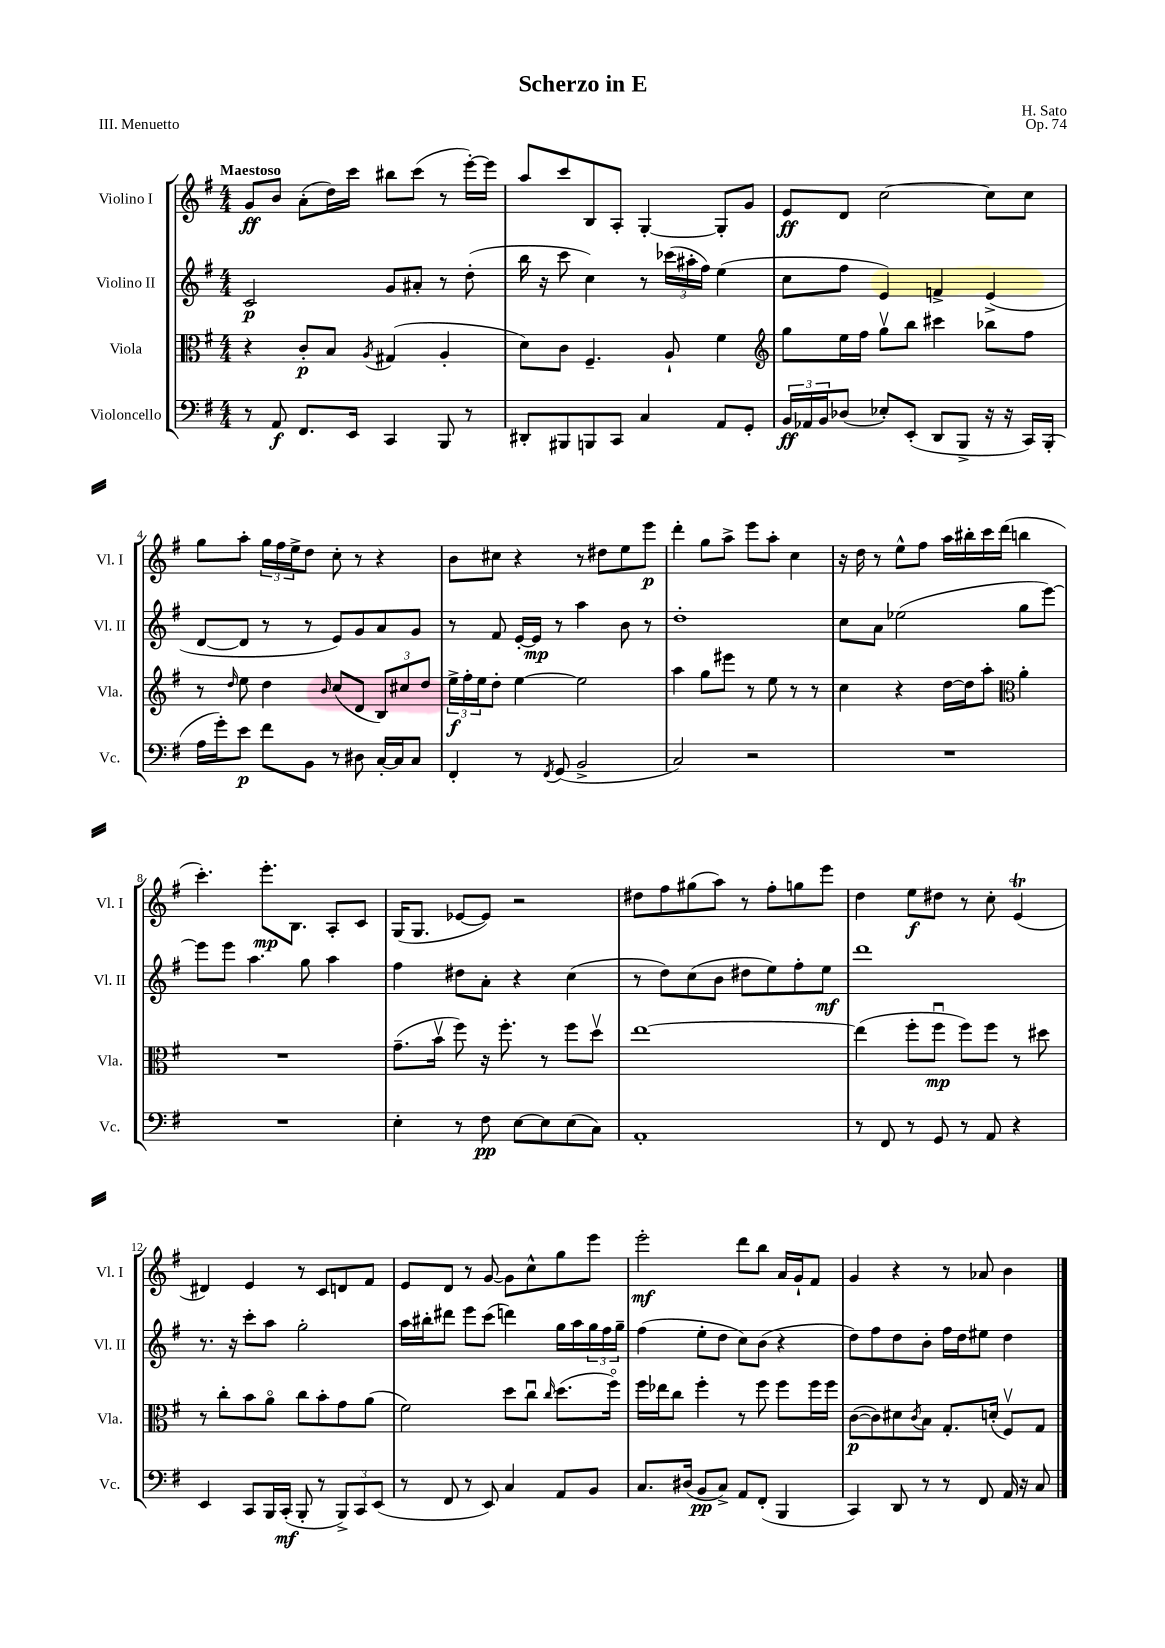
\header { title = "Scherzo in E" composer = "H. Sato" opus = "Op. 74" piece = "III. Menuetto" }
<<
\new StaffGroup <<
\new Staff = "s0" \with { instrumentName = "Violino I" shortInstrumentName = "Vl. I" } {
    \clef treble \key g \major \numericTimeSignature \time 4/4 \tempo "Maestoso"
    g'8\ff b'8 a'8-.( d''16) c'''16 bis''8 c'''8( r8 e'''16~-.) e'''16 |
    a''8 c'''8 b8 a8-. g4~-. g8-. g'8 |
    e'8\ff d'8 c''2~ c''8 c''8 |
    g''8 a''8-. \tuplet 3/2 { g''16 fis''16 e''16-> } d''8 c''8-. r8 r4 |
    b'8 cis''8 r4 r8 dis''8 e''8 e'''8\p |
    d'''4-. g''8 a''8-> e'''8 a''8-. c''4 |
    r16 d''16 r8 e''8-^ fis''8 a''16 bis''16-. c'''16 d'''16( b''4 |
    c'''4.-.) e'''8.-.\mp b8. a8-. c'8 |
    g16( g8. ees'8~ ees'8) r2 |
    dis''8 fis''8 gis''8( a''8) r8 fis''8-. g''8 e'''8 |
    d''4 e''8\f dis''8 r8 c''8-. e'4\trill( |
    dis'4) e'4 r8 c'8 d'8 fis'8 |
    e'8 d'8 r8 g'8~ g'8 c''8-^ g''8 e'''8 |
    e'''2-.\mf d'''8 b''8 a'16 g'16-! fis'8 |
    g'4 r4 r8 aes'8 b'4 \bar "|." |
}
\new Staff = "s1" \with { instrumentName = "Violino II" shortInstrumentName = "Vl. II" } {
    \clef treble \key g \major \numericTimeSignature \time 4/4
    c'2\p g'8 ais'8-. r8 d''8-.( |
    b''16 r16 c'''8 c''4) r8 \tuplet 3/2 { ces'''16( ais''16-. fis''16) } e''4( |
    c''8 fis''8 e'4) f'4-> e'4->( |
    d'8~ d'8 r8 r8 e'8) g'8 a'8 g'8 |
    r8 fis'8 e'16~-. e'16\mp r8 a''4 b'8 r8 |
    d''1-. |
    c''8 a'8 ees''2( g''8 e'''8~) |
    e'''8 e'''8 a''4. g''8 a''4 |
    fis''4 dis''8 a'8-. r4 c''4( |
    r8 d''8) c''8( b'8 dis''8 e''8) fis''8-. e''8\mf |
    d'''1 |
    r8. r16 c'''8-. a''8 g''2-. |
    a''16 bis''16-. dis'''8 e'''8 c'''8( d'''4) g''16 a''16 \tuplet 3/2 { g''16 fis''16 g''16-- } |
    fis''4( e''8-. d''8 c''8) b'8( r4 |
    d''8) fis''8 d''8 b'8-. fis''16 d''16 eis''8 d''4 \bar "|." |
}
\new Staff = "s2" \with { instrumentName = "Viola" shortInstrumentName = "Vla." } {
    \clef alto \key g \major \numericTimeSignature \time 4/4
    r4 c'8-.\p b8 \acciaccatura { a8 } gis4( a4-. |
    d'8) c'8 fis4.-- a8-! fis'4 |
    \clef treble g''8 e''16 fis''16 g''8\upbow b''8 cis'''4 bes''8 fis''8 |
    r8 \grace { d''16 } e''8 d''4 \grace { b'16 } c''8( d'8 \tuplet 3/2 { b8) cis''8 d''8 } |
    \tuplet 3/2 { e''16->\f fis''16-. e''16 } d''8-. e''4~ e''2 |
    a''4 g''8 eis'''8 r8 e''8 r8 r8 |
    c''4 r4 d''16~ d''16 a''8-. \clef alto a'4-. |
    R1 |
    g'8.--( b'16\upbow fis''8) r16 fis''8.-. r8 fis''8 d''8\upbow |
    e''1~ |
    e''4( fis''8-. fis''8\downbow\mp fis''8) fis''8 r8 dis''8 |
    r8 c''8-. b'8 a'8\flageolet c''8 b'8-. g'8 a'8( |
    fis'2) d''8 c''8\downbow \grace { c''16 } d''8.( fis''16\flageolet) |
    fis''16 ees''16 c''8 fis''4-. r8 fis''8 fis''8 fis''16 fis''16 |
    c'8~\p( c'8) dis'8 \acciaccatura { c'8 } b8 g8.-. d'16-.( fis8\upbow) g8 \bar "|." |
}
\new Staff = "s3" \with { instrumentName = "Violoncello" shortInstrumentName = "Vc." } {
    \clef bass \key g \major \numericTimeSignature \time 4/4
    r8 a,8\f fis,8. e,16 c,4 b,,8 r8 |
    dis,8-. bis,,8 b,,8 c,8 c4 a,8 g,8-. |
    \tuplet 3/2 { b,16\ff aes,16 b,16 } des8( ees8-.) e,8-.( d,8 b,,8-> r16 r16 c,16) b,,16-.( |
    a16 g'16-.) e'8\p fis'8 b,8 r8 dis8 c16~-. c16 c8 |
    fis,4-. r8 \acciaccatura { fis,8 } g,8( b,2-> |
    c2) r2 |
    R1 |
    R1 |
    e4-. r8 fis8\pp e8~ e8 e8( c8) |
    a,1-. |
    r8 fis,8 r8 g,8 r8 a,8 r4 |
    e,4 c,8 b,,16 c,16-.\mf( b,,8-. r8 \tuplet 3/2 { b,,8->) c,8 e,8( } |
    r8 fis,8 r8 e,8) c4 a,8 b,8 |
    c8. dis16( b,8\pp c8->) a,8 fis,8-.( b,,4 |
    c,4) d,8 r8 r8 fis,8 a,16 r16 c8 \bar "|." |
}
>>
>>
